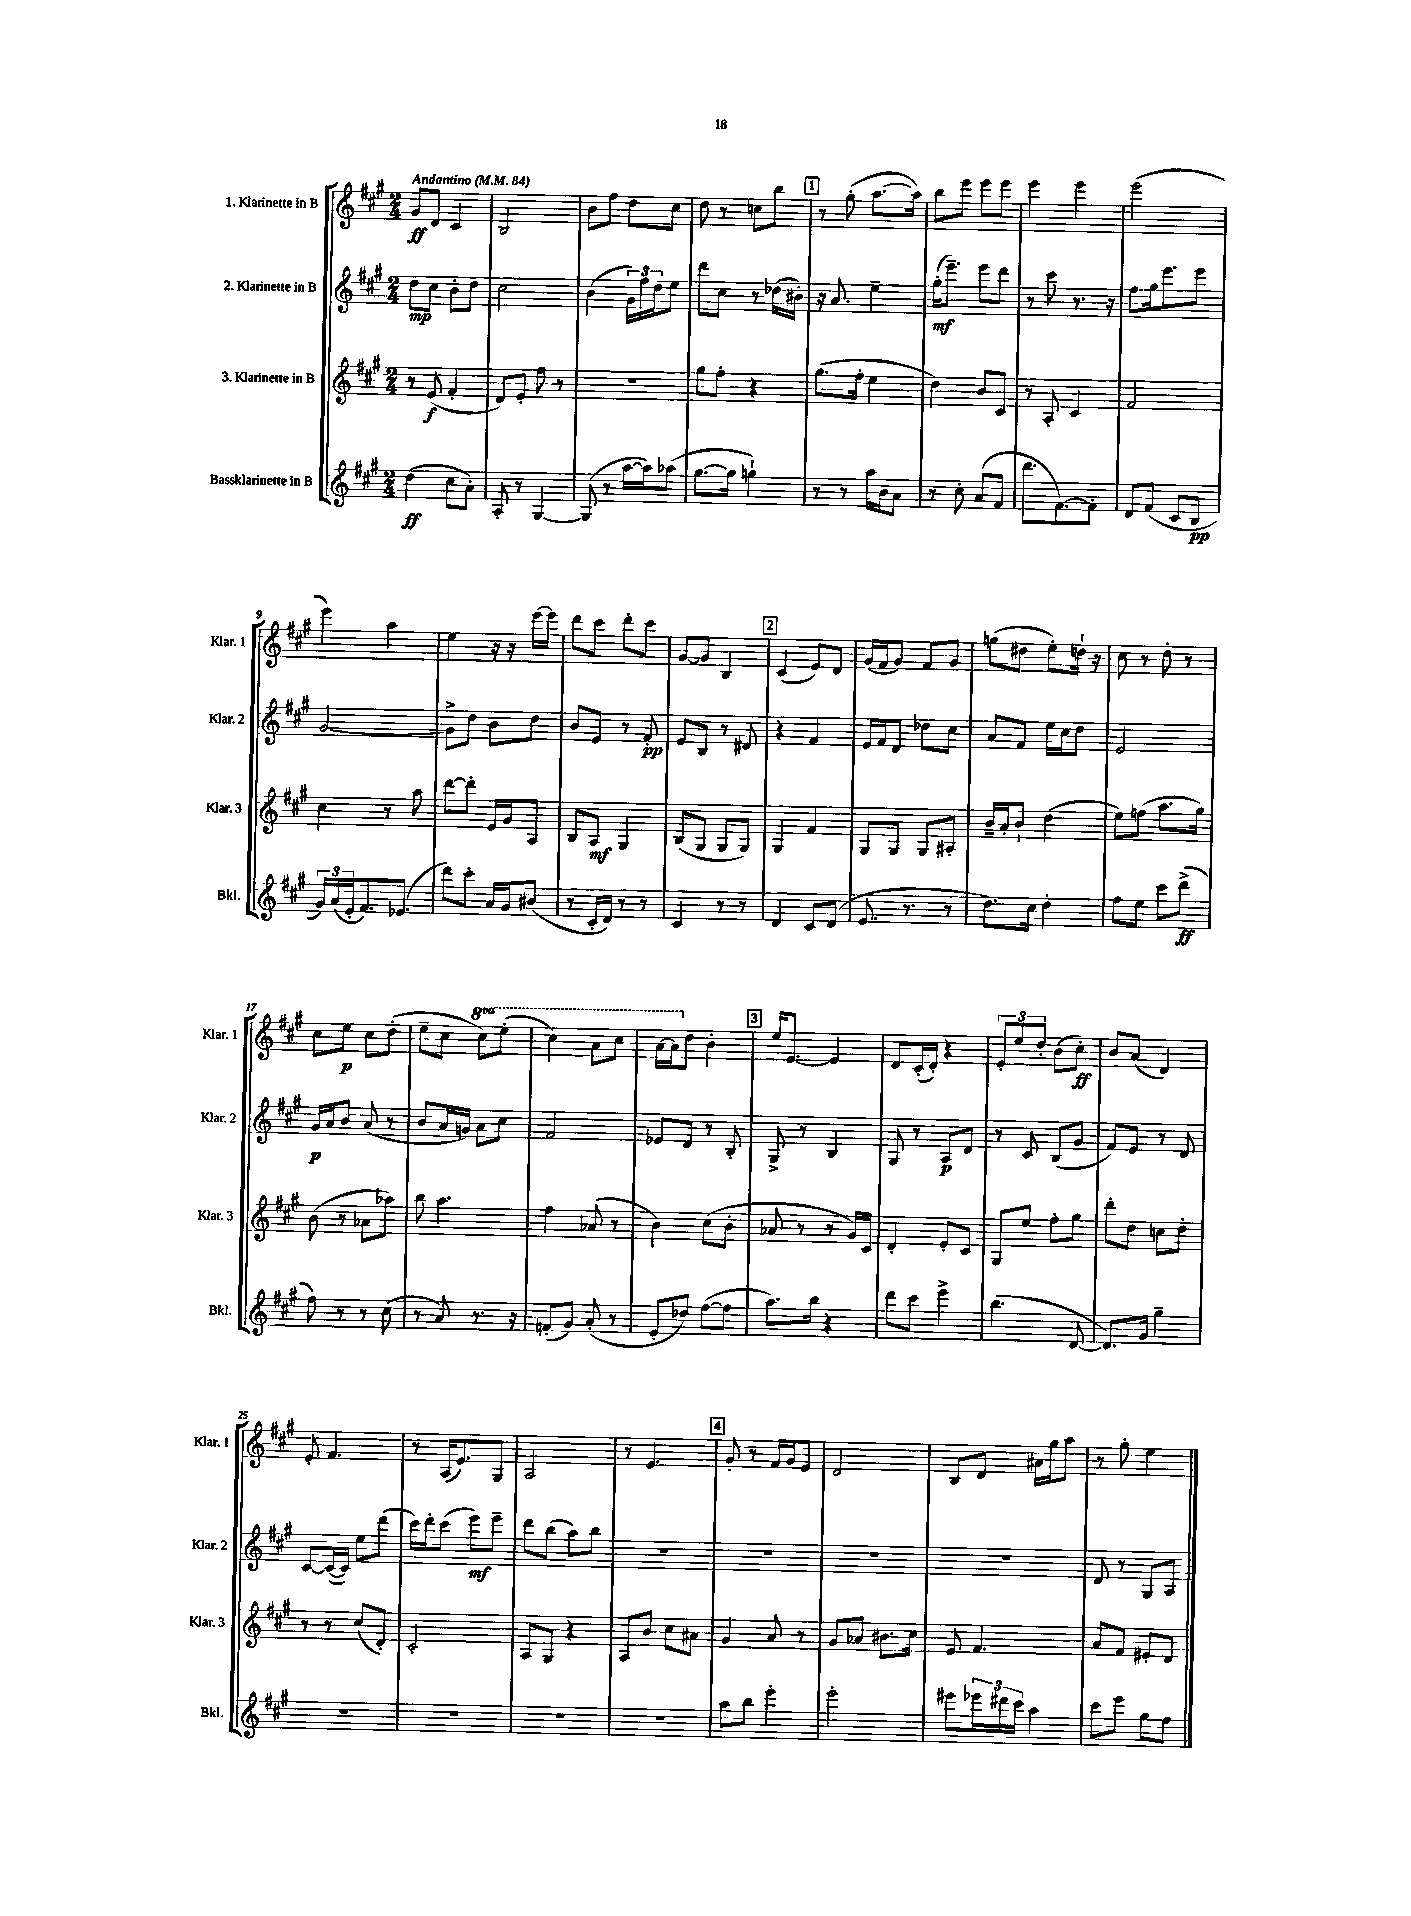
<<
\new StaffGroup <<
\new Staff = "s0" \with { instrumentName = "1. Klarinette in B" shortInstrumentName = "Klar. 1" } {
    \clef treble \key a \major \numericTimeSignature \time 2/4 \set Staff.ottavationMarkups = #ottavation-simple-ordinals \tempo "Andantino" 4 = 84
    gis'8\ff d'8 cis'4 |
    b2 |
    b'8 fis''8 d''8 cis''8 |
    d''8 r8 c''8 b''8 |
    \mark \markup { \box "1" } r8 gis''8-.( a''8.~ a''16) |
    b''8 e'''8 e'''8 e'''8 |
    e'''4 e'''4 |
    e'''2( |
    e'''4) a''4 |
    e''4 r16 r16 e'''16~ e'''16 |
    d'''8 cis'''8 d'''8-. cis'''8 |
    gis'8~ gis'8 b4 |
    \mark \markup { \box "2" } cis'4( e'8) d'8 |
    gis'16( fis'16 gis'8) fis'8 gis'8 |
    g''8( dis''8 e''8-.) d''16-! r16 |
    cis''8 r8 d''8-. r8 |
    cis''8 e''8\p cis''8 d''8-.( |
    e''8-- cis''8 \ottava #1 cis'''8) e'''8-.( |
    cis'''4) a''8 cis'''8 |
    a''16~ a''16 \ottava #0 d''8 b'4-. |
    \mark \markup { \box "3" } e''16 e'8.~ e'4 |
    d'8 cis'16-.( d'16-.) r4 |
    \tuplet 3/2 { e'8-. e''8 d''8-. } b'8( cis''8-.\ff) |
    b'8 a'8( d'4) |
    e'8-. fis'4. |
    r8 a16( e'8.) gis8 |
    a2 |
    r8 e'4. |
    \mark \markup { \box "4" } gis'8-. r8 fis'16 gis'16 e'8 |
    d'2 |
    b8 d'8 ais'16 gis''16 a''8 |
    r8 gis''8-. e''4 \bar "|." |
}
\new Staff = "s1" \with { instrumentName = "2. Klarinette in B" shortInstrumentName = "Klar. 2" } {
    \clef treble \key a \major \numericTimeSignature \time 2/4
    d''8\mp cis''8 b'8-. d''8 |
    cis''2 |
    b'4( \tuplet 3/2 { gis'16) fis''16 d''16 } e''8 |
    d'''8 cis''8 r8 des''16( bis'16-.) |
    \mark \markup { \box "1" } r16 a'8. e''4-- |
    gis''16-.\mf( e'''8.--) e'''8 d'''8 |
    r8 cis'''8 r8. r16 |
    fis''8 gis''16 e'''8. e'''8 |
    gis'2~ |
    gis'8-> d''8 b'8 d''8 |
    b'8 e'8 r8 fis'8-.\pp |
    e'8 b8 r8 dis'8 |
    \mark \markup { \box "2" } r4 fis'4 |
    e'16 fis'16 d'8 des''8 cis''8 |
    a'8 fis'8 e''16 cis''16 d''8 |
    e'2 |
    gis'16\p a'16 b'8 a'8( r8 |
    b'8 a'16 g'16) a'8 cis''8 |
    fis'2 |
    ees'8 d'8 r8 b8-. |
    \mark \markup { \box "3" } gis8-> r8 b4 |
    gis8 r8 a8\p d'8 |
    r8 cis'8 b8( gis'8 |
    fis'8) e'8 r8 d'8 |
    cis'8~ cis'16~( cis'16) e''8 d'''8( |
    cis'''16) d'''16-. cis'''8( e'''8\mf) e'''8-- |
    d'''8 b''8( a''8) b''8 |
    R2 |
    \mark \markup { \box "4" } R2 |
    R2 |
    R2 |
    d'8 r8 gis8 a8 \bar "|." |
}
\new Staff = "s2" \with { instrumentName = "3. Klarinette in B" shortInstrumentName = "Klar. 3" } {
    \clef treble \key a \major \numericTimeSignature \time 2/4
    r8 e'8\f( fis'4-. |
    d'8) e'8-. fis''8 r8 |
    r2 |
    gis''8 fis''8-. r4 |
    \mark \markup { \box "1" } gis''8.( fis''16-. e''4 |
    d''4) b'8 cis'8 |
    r8 a8-. cis'4 |
    fis'2 |
    cis''4 r8 a''8 |
    d'''8~ d'''8-. e'16 gis'16 a8 |
    b8 a8\mf gis4 |
    b8( gis8 gis8 gis8) |
    \mark \markup { \box "2" } gis4 fis'4 |
    gis8 gis8 gis8 ais8-. |
    b'16-- a'16-. b'8-! d''4( |
    e''8) f''8( a''8. gis''16) |
    b'8( r8 aes'8 aes''8) |
    b''8 a''4. |
    fis''4 aes'8( r8 |
    b'4) cis''8( b'8-. |
    \mark \markup { \box "3" } aes'8 r8 r8 gis'16) cis'16 |
    d'4-. e'8-. cis'8 |
    gis8 e''8 fis''8-. gis''8 |
    d'''8-. d''8 c''8 d''8-. |
    r8 r8 cis''8( d'8-.) |
    cis'2-. |
    a8 gis8 r4 |
    a8 b'8 cis''8 ais'8 |
    \mark \markup { \box "4" } gis'4 a'8 r8 |
    gis'8 aes'8 bis'8. cis''16 |
    e'8 fis'4. |
    a'8 fis'8 eis'8-. d'8 \bar "|." |
}
\new Staff = "s3" \with { instrumentName = "Bassklarinette in B" shortInstrumentName = "Bkl." } {
    \clef treble \key a \major \numericTimeSignature \time 2/4
    d''4\ff( cis''8 a'8-.) |
    a8-. r8 gis4~ |
    gis8( r8 a''16~ a''16) aes''8( |
    gis''8.~ gis''16 g''4-!) |
    \mark \markup { \box "1" } r8 r8 a''16 b'16 a'8 |
    r8 cis''8-. a'8( fis'8 |
    d'''8. fis'8.~) fis'8-. |
    d'8 fis'8( cis'8 b8\pp |
    \tuplet 3/2 { gis'16) a'16( e'16-. } fis'8.) ees'8.( |
    d'''8) cis'''8-. a'16 gis'16 bis'8( |
    r8 cis'16-. d'16) r8 r8 |
    cis'4 r8 r8 |
    \mark \markup { \box "2" } d'4 cis'8 d'8( |
    e'8. r8. r8 |
    d''8.) cis''16 d''4-. |
    fis''8 e''8 cis'''8 d'''8->\ff( |
    fis''8) r8 r8 cis''8( |
    r8 a'8) r8. r16 |
    f'8-.( gis'8) a'8-.( r8 |
    e'8-. des''8) fis''8~( fis''8 |
    \mark \markup { \box "3" } a''8.) b''16 r4 |
    d'''8 cis'''8 e'''4-> |
    b''4.( d'8~ |
    d'8.) gis'16 gis''4-- |
    R2 |
    R2 |
    R2 |
    R2 |
    \mark \markup { \box "4" } a''8 b''8 e'''4-. |
    e'''2-. |
    eis'''8 \tuplet 3/2 { ees'''16 dis'''16 cis'''16 } a''4 |
    cis'''8 e'''8 gis''8 fis''8 \bar "|." |
}
>>
>>
